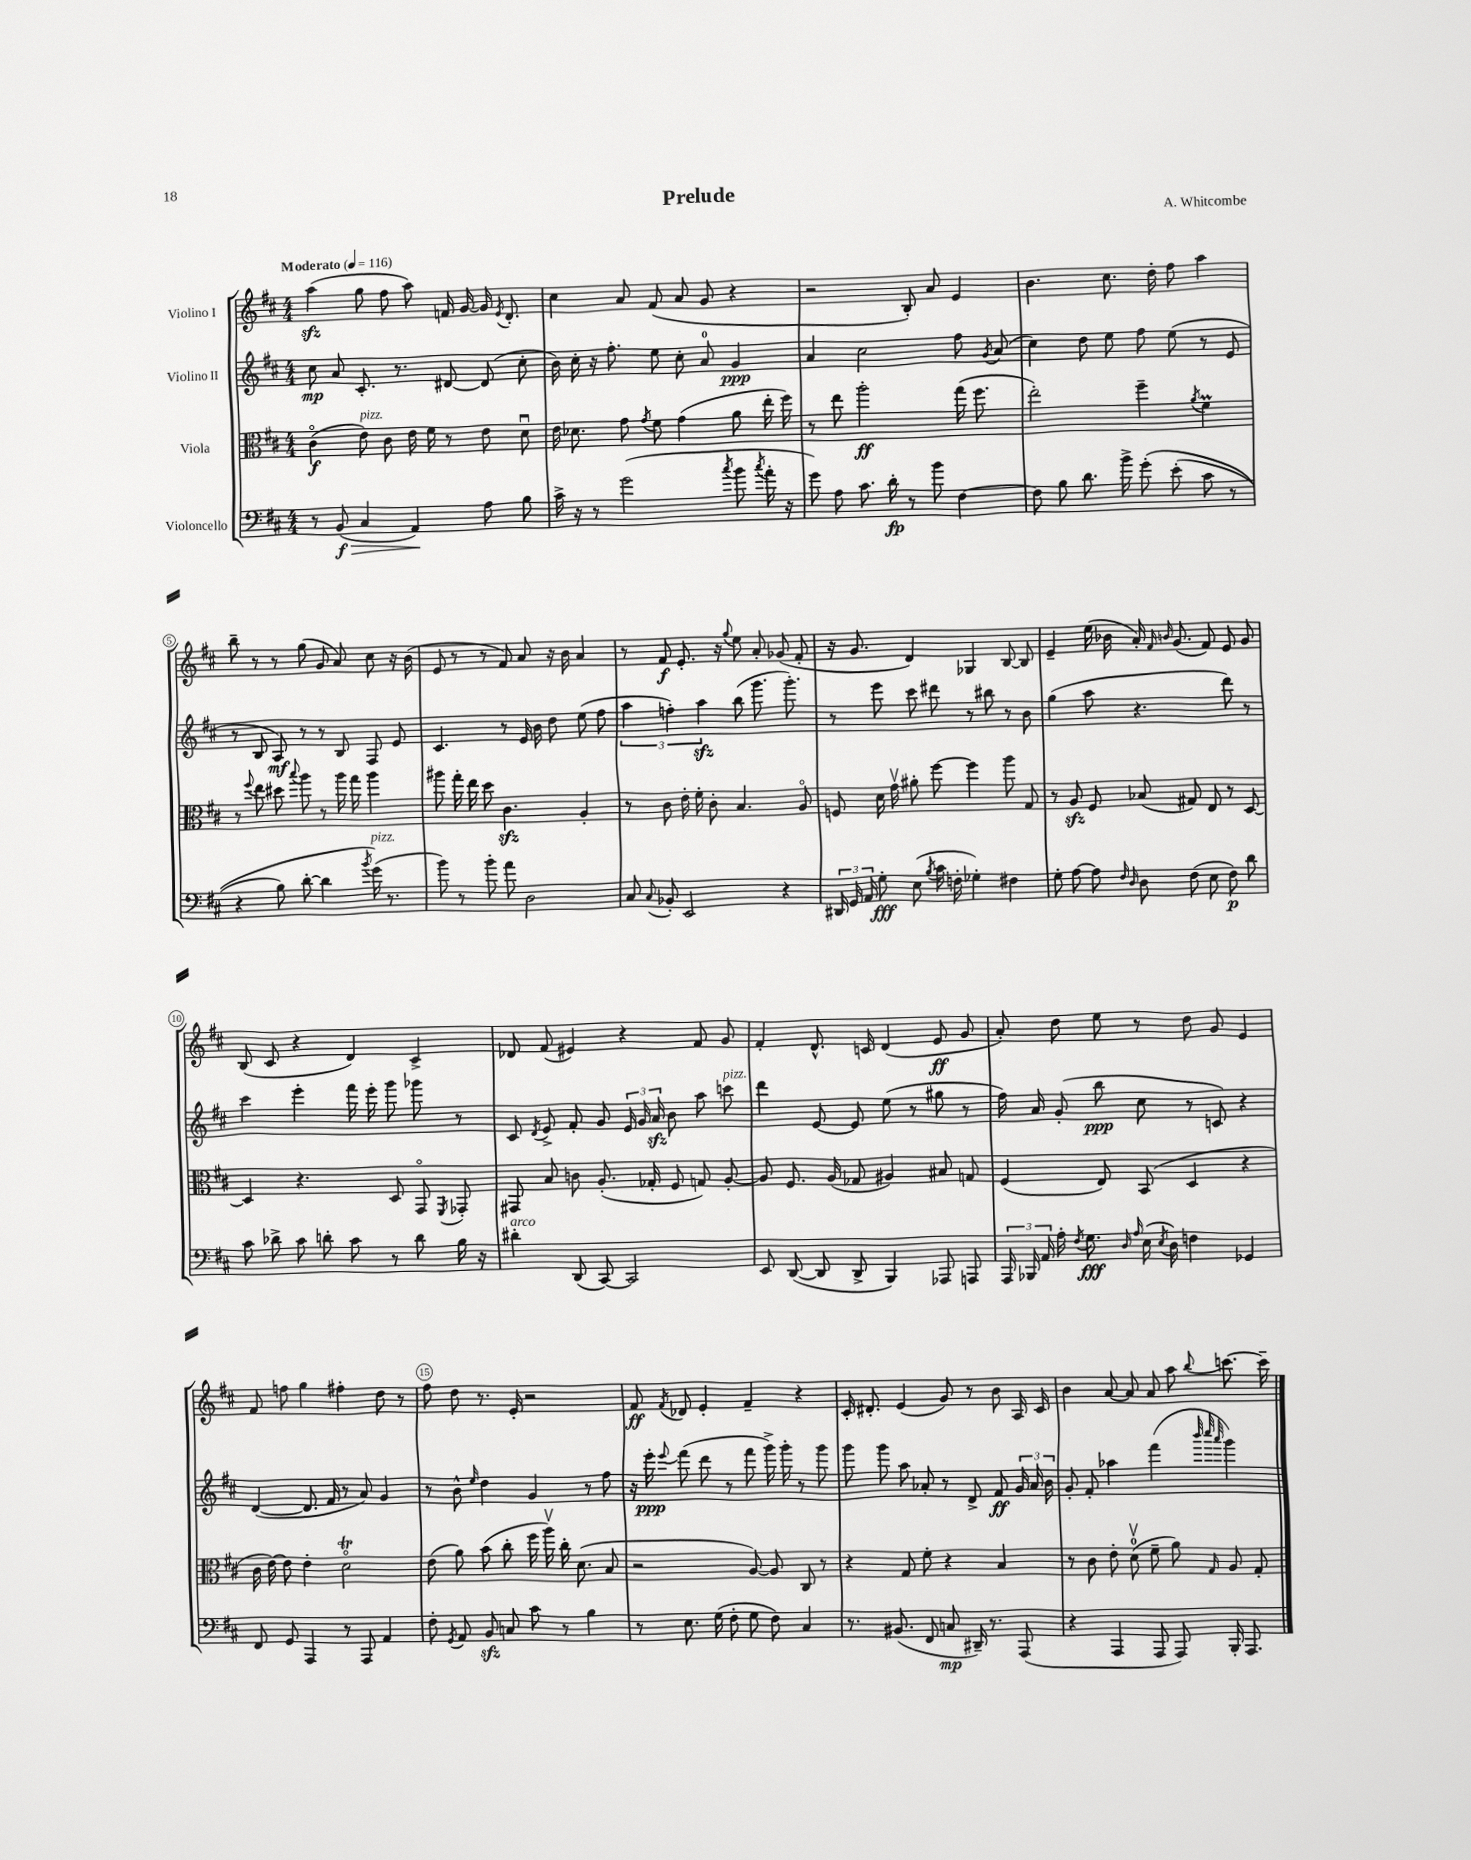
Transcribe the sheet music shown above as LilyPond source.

\header { title = "Prelude" composer = "A. Whitcombe" }
<<
\new StaffGroup <<
\new Staff = "s0" \with { instrumentName = "Violino I" } {
    \clef treble \key d \major \numericTimeSignature \time 4/4 \tempo "Moderato" 4 = 116
    \autoBeamOff a''4\sfz( g''8 fis''8 a''8) f'16 g'16~ g'16 \acciaccatura { e'8 } d'8.-. |
    cis''4 a'8 fis'8( a'8 g'8 r4 |
    r2 b8-.) a'8 e'4 |
    b'4. cis''8. d''16-. fis''8 a''4 |
    b''8-- r8 r8 g''8( g'8 a'8) cis''8 r16 b'16( |
    e'8 r8 r8 fis'8) a'8 r16 b'16 a'4 |
    r8 fis'8\f e'8.-. r16 \appoggiatura { g''8 } e''8 a'8-. ges'8( fis'8-. |
    r16 g'8. d'4) ges4 b8~ b8 |
    e'4-- e''16( bes'16 a'16-.) \grace { fis'16 b'16 } g'8.( fis'8) e'8 g'8 |
    b8( cis'8 r4 d'4) cis'4-> |
    des'8 fis'8( eis'4) r4 fis'8 g'8 |
    fis'4-. d'8.-^ c'16 d'4( e'8\ff g'8 |
    a'8-.) d''8 e''8 r8 d''8 g'8 e'4 |
    fis'8 f''8 g''4 fis''4-. d''8 r8 |
    fis''8 d''8 r8. e'16-. r2 |
    fis'8\ff \acciaccatura { fis'8 } des'8 e'4-. fis'4-- r4 |
    cis'16-. dis'8.-. e'4( g'8) r8 b'8 a16 cis'16 |
    b'4 a'8~ a'8 a'8 a''8 \appoggiatura { b''8 } c'''8.~ c'''16-- \bar "|." |
}
\new Staff = "s1" \with { instrumentName = "Violino II" } {
    \clef treble \key d \major \numericTimeSignature \time 4/4
    \autoBeamOff cis''8\mp a'8 cis'8.-. r8. dis'8~ dis'8( cis''8-. |
    b'16) cis''16-. r16 fis''8.-. e''8 cis''8-. a'8-0 g'4\ppp |
    a'4 cis''2 fis''8 \acciaccatura { g'8 } a'8( |
    cis''4) d''8 e''8 fis''8 e''8( r8 e'8 |
    r8 b8 a8\mf) r8 r8 b8 fis8 e'8 |
    cis'4. r8 e'16 b'16 d''8 e''8( fis''8 |
    \tuplet 3/2 { a''4 f''4-.) a''4\sfz } b''8( g'''8. g'''8.-.) |
    r8 e'''8 cis'''8 dis'''8 r8 bis''8 r8 b'8 |
    g''4( a''8 r4. d'''8) r8 |
    cis'''4 e'''4-. fis'''16 e'''16-. g'''8 ges'''8 r8 |
    cis'8 \acciaccatura { d'8 } e'8-> fis'8-. g'8 \tuplet 3/2 { e'16 g'16 a'16\sfz } b'8 a''8 c'''8^\markup { \italic "pizz." } |
    d'''4 e'8~ e'8 e''8( r8 gis''8 r8 |
    fis''16) a'16 g'8-.( b''8\ppp cis''8 r8 c'8) r4 |
    d'4~( d'8. fis'16 r8 a'8) g'4 |
    r8 b'8-^ \grace { e''16 } d''4 g'4 r8 fis''8 |
    r16 e'''16-.\ppp \appoggiatura { e'''8 } fis'''8( d'''8 r8 fis'''8 g'''16->) g'''16-. r8 g'''8 |
    g'''8 g'''8 a''8 aes'8-. r8 d'8-> fis'8\ff \tuplet 3/2 { g'16 aes'16 b'16 } |
    g'8-. fis'8-. aes''4 fis'''4( \grace { b'''32 cis''''32 a'''32 } g'''4) \bar "|." |
}
\new Staff = "s2" \with { instrumentName = "Viola" } {
    \clef alto \key d \major \numericTimeSignature \time 4/4
    \autoBeamOff cis'4\flageolet\f( e'8^\markup { \italic "pizz." }) cis'8 e'16 fis'16 r8 e'8 d'8\downbow |
    e'16 des'8. g'8 \acciaccatura { g'8 } fis'8 g'4( a'8 e''16-. fis''16) |
    r8 e''8 a''2-.\ff g''16( fis''8. |
    e''2-.) fis''4-- \acciaccatura { a'8 } fis'4\prall |
    r8 \appoggiatura { fis''8 } e''8 dis''8 \appoggiatura { b''8 } a''8 r8 a''16 g''16 a''4 |
    ais''8 g''16-. e''16 d''8 cis'4.\sfz a4-. |
    r8 cis'8 e'16-. fis'16-. cis'8-. b4. a8\flageolet |
    f8 d'16 g'16\upbow ais'8-. fis''8~ fis''4 a''8 g8 |
    r8 a8\sfz fis8 bes8( gis8) e8 r8 d8~ |
    d4 r4. d8 g,8\flageolet \acciaccatura { fis,8 } ges,8-. |
    gis,8 b8 c'8 a8.-.( ges16-. fis8 g8) a8~-. |
    a8 fis8. a16( ges8 ais4) bis8 g8 |
    fis4( e8) b,8( d4 r4 |
    cis'16 e'16~) e'8 e'4-. d'2\flageolet\trill |
    e'8( a'8) b'8( cis''8-. fis''16 a''16\upbow) cis''16-. d'8.( b8 |
    r2 a8~) a8 cis8 r8 |
    r4 g8 fis'8-. r4 b4 |
    r8 cis'8 e'8-. d'8-0\upbow( fis'8-- a'8) \grace { g16 } a8 g8-. \bar "|." |
}
\new Staff = "s3" \with { instrumentName = "Violoncello" } {
    \clef bass \key d \major \numericTimeSignature \time 4/4
    \autoBeamOff r8 b,8\f\>( cis4 a,4\!) a8 b8 |
    cis'16-> r16 r8 g'2( \acciaccatura { cis''8 } b'8 \acciaccatura { cis''8 } a'16-. r16 |
    g'8) a8 cis'8. d'16-.\fp r8 b'8 fis4~ |
    fis8 b8 d'8. b'16-> g'8-.\( e'8-.( cis'8 r8 |
    r4 b8) d'8~-. d'4 \acciaccatura { b'8 } g'16^\markup { \italic "pizz." }(\) r8. |
    b'8) r8 b'8-. a'8 d2 |
    cis8 \appoggiatura { cis8 } bes,8-. e,2 r4 |
    \tuplet 3/2 { dis,16 g,16 a,16 } g8-.\fff e8( \acciaccatura { b8 } cis'16 f16-. ges4-.) fis4 |
    g8-. a8~ a8 \grace { fis16 d16 } d8 fis8( e8 fis8\p) d'8 |
    cis'8 des'8-> cis'8 d'8-. cis'8 r8 d'8 b16 r16 |
    dis'4-.^\markup { \italic "arco" } d,8( cis,8~) cis,2 |
    e,8 d,8~( d,8 d,8-> b,,4) aes,,8 a,,8 |
    \tuplet 3/2 { a,,16 bes,,16 a,16 } a16-. \acciaccatura { fis8 } g8.\fff \grace { d16 a16 } e16( \acciaccatura { e8 } d16) f4 ges,4 |
    fis,8 g,8 a,,4 r8 a,,8 a,4 |
    fis8-. \acciaccatura { g,8 } a,8 b,8\sfz c8 cis'8 r8 b4 |
    r8 e8. g16( fis8-. g8 fis8) cis4 |
    r8. bis,8.( fis,8 c8\mp dis,16--) r8. a,,8( |
    r4 a,,4 a,,8 a,,8) b,,16-. a,,8. \bar "|." |
}
>>
>>
\layout { \context { \Score \override BarNumber.break-visibility = ##(#f #t #t) barNumberVisibility = #(every-nth-bar-number-visible 5) \override BarNumber.stencil = #(make-stencil-circler 0.1 0.3 ly:text-interface::print) } }
